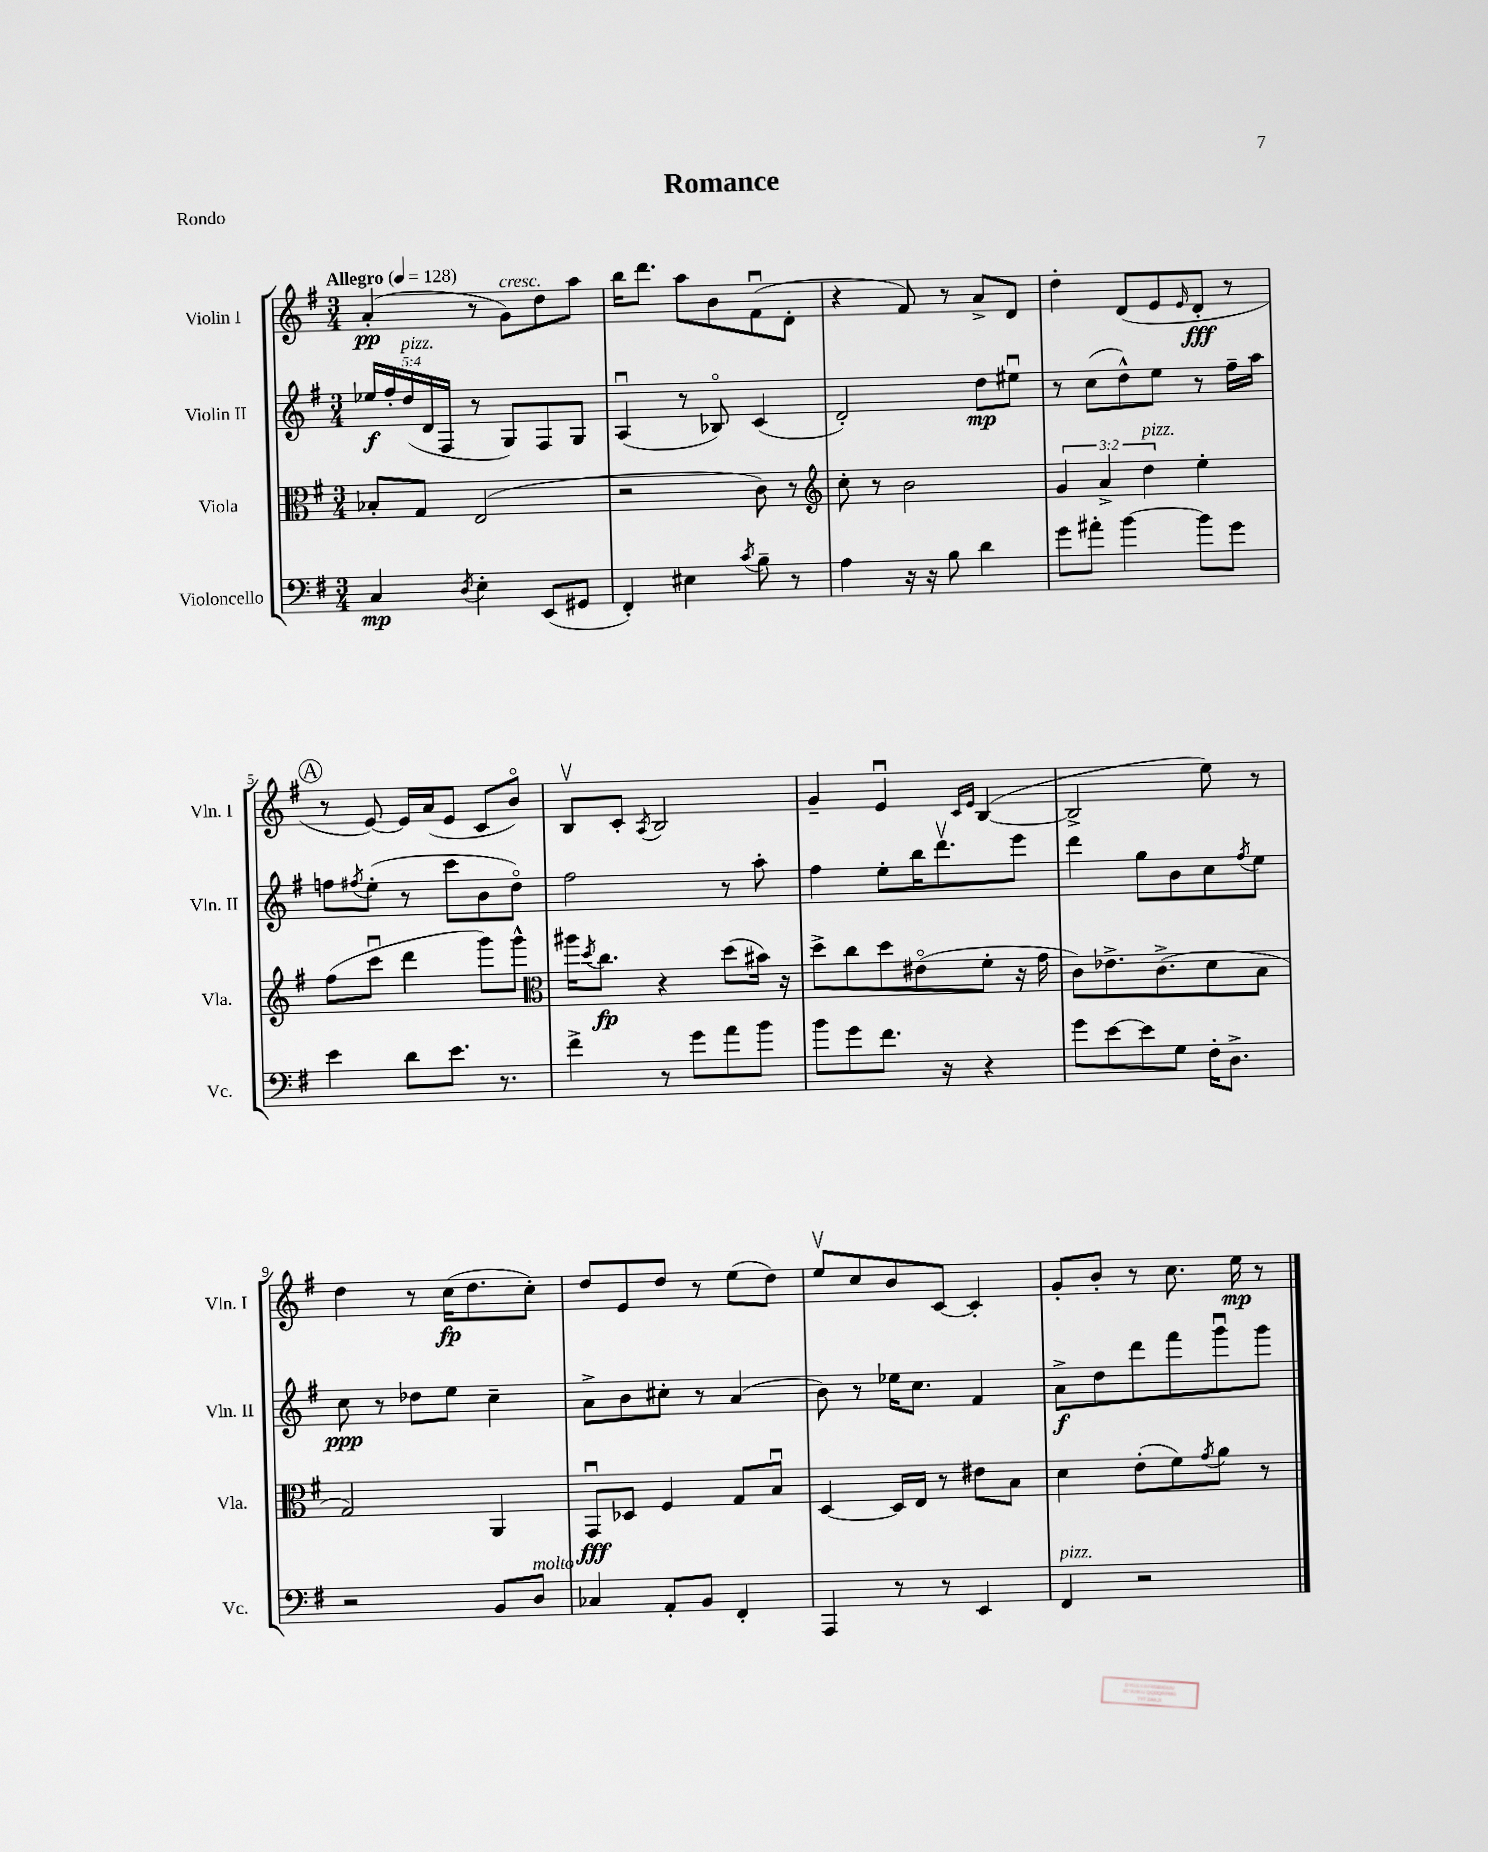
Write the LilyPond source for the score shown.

\header { title = "Romance" piece = "Rondo" }
<<
\new StaffGroup <<
\new Staff = "s0" \with { instrumentName = "Violin I" shortInstrumentName = "Vln. I" } {
    \clef treble \key g \major \numericTimeSignature \time 3/4 \tempo "Allegro" 4 = 128
    a'4-.\pp( r8 g'8^\markup { \italic "cresc." }) d''8 a''8 |
    b''16 d'''8. a''8 b'8 fis'8\downbow( d'8-. |
    r4 fis'8) r8 a'8-> d'8 |
    d''4-. d'8( e'8 \grace { e'16 } d'8-.\fff r8 |
    \mark \markup { \circle "A" } r8 e'8~) e'16 a'16( e'8 c'8 b'8\flageolet) |
    b8\upbow c'8-. \acciaccatura { a8 } b2 |
    g'4-- e'4\downbow \grace { c'16 e'16 } b4~( |
    b2-> e''8) r8 |
    d''4 r8 c''16\fp( d''8. c''8-.) |
    d''8 e'8 d''8 r8 e''8( d''8) |
    e''8\upbow c''8 b'8 c'8~ c'4-. |
    g'8-. b'8-. r8 c''8. e''16\mp r8 \bar "|." |
}
\new Staff = "s1" \with { instrumentName = "Violin II" shortInstrumentName = "Vln. II" } {
    \clef treble \key g \major \numericTimeSignature \time 3/4 \override Staff.TupletNumber.text = #tuplet-number::calc-fraction-text
    \tuplet 5/4 { ees''16\f fis''16-. d''16^\markup { \italic "pizz." }( d'16 fis16 } r8 g8) fis8 g8 |
    a4\downbow( r8 bes8\flageolet) c'4( |
    d'2-.) d''8\mp eis''8\downbow |
    r8 c''8( d''8-^) e''8 r8 fis''16-- a''16 |
    \mark \markup { \circle "A" } f''8 \acciaccatura { fis''8 } e''8-.( r8 c'''8 b'8 d''8\flageolet) |
    fis''2 r8 a''8-. |
    fis''4 e''8-. b''16 d'''8.\upbow e'''8 |
    d'''4 g''8 b'8 c''8 \acciaccatura { fis''8 } e''8 |
    c''8\ppp r8 des''8 e''8 c''4-- |
    a'8-> b'8 cis''8-. r8 a'4( |
    b'8) r8 ees''16 c''8. fis'4 |
    a'8->\f d''8 d'''8 fis'''8 g'''8\downbow g'''8 \bar "|." |
}
\new Staff = "s2" \with { instrumentName = "Viola" shortInstrumentName = "Vla." } {
    \clef alto \key g \major \numericTimeSignature \time 3/4 \override Staff.TupletNumber.text = #tuplet-number::calc-fraction-text
    bes8-. g8 e2( |
    r2 c'8) r8 |
    \clef treble c''8-. r8 b'2 |
    \tuplet 3/2 { g'4 a'4-> d''4^\markup { \italic "pizz." } } e''4-. |
    \mark \markup { \circle "A" } fis''8( c'''8\downbow d'''4 g'''8) g'''8-^ |
    \clef alto ais''16 \acciaccatura { d''8 } c''8.\fp r4 d''8( bis'16) r16 |
    d''8-> c''8 d''8 eis'8\flageolet( fis'8-. r16 g'16 |
    c'8) ees'8.-> c'8.->( d'8 b8 |
    g2) a,4 |
    g,8\downbow\fff des8 fis4 g8 b8\downbow |
    d4~ d16 e16 r8 eis'8 b8 |
    d'4 e'8-.( fis'8) \acciaccatura { g'8 } a'8 r8 \bar "|." |
}
\new Staff = "s3" \with { instrumentName = "Violoncello" shortInstrumentName = "Vc." } {
    \clef bass \key g \major \numericTimeSignature \time 3/4
    c4\mp \acciaccatura { d8 } e4-. e,8( gis,8 |
    fis,4-.) eis4 \acciaccatura { c'8 } b8-- r8 |
    a4 r16 r16 b8 d'4 |
    g'8 ais'8-. b'4~ b'8 g'8 |
    \mark \markup { \circle "A" } e'4 d'8 e'8. r8. |
    fis'4-> r8 g'8 a'8 b'8 |
    b'8 g'8 fis'8. r16 r4 |
    g'8 e'8~ e'8 g8 fis16-. d8.-> |
    r2 b,8 d8^\markup { \italic "molto" } |
    ces4 a,8-. b,8 fis,4-. |
    a,,4 r8 r8 e,4 |
    fis,4^\markup { \italic "pizz." } r2 \bar "|." |
}
>>
>>
